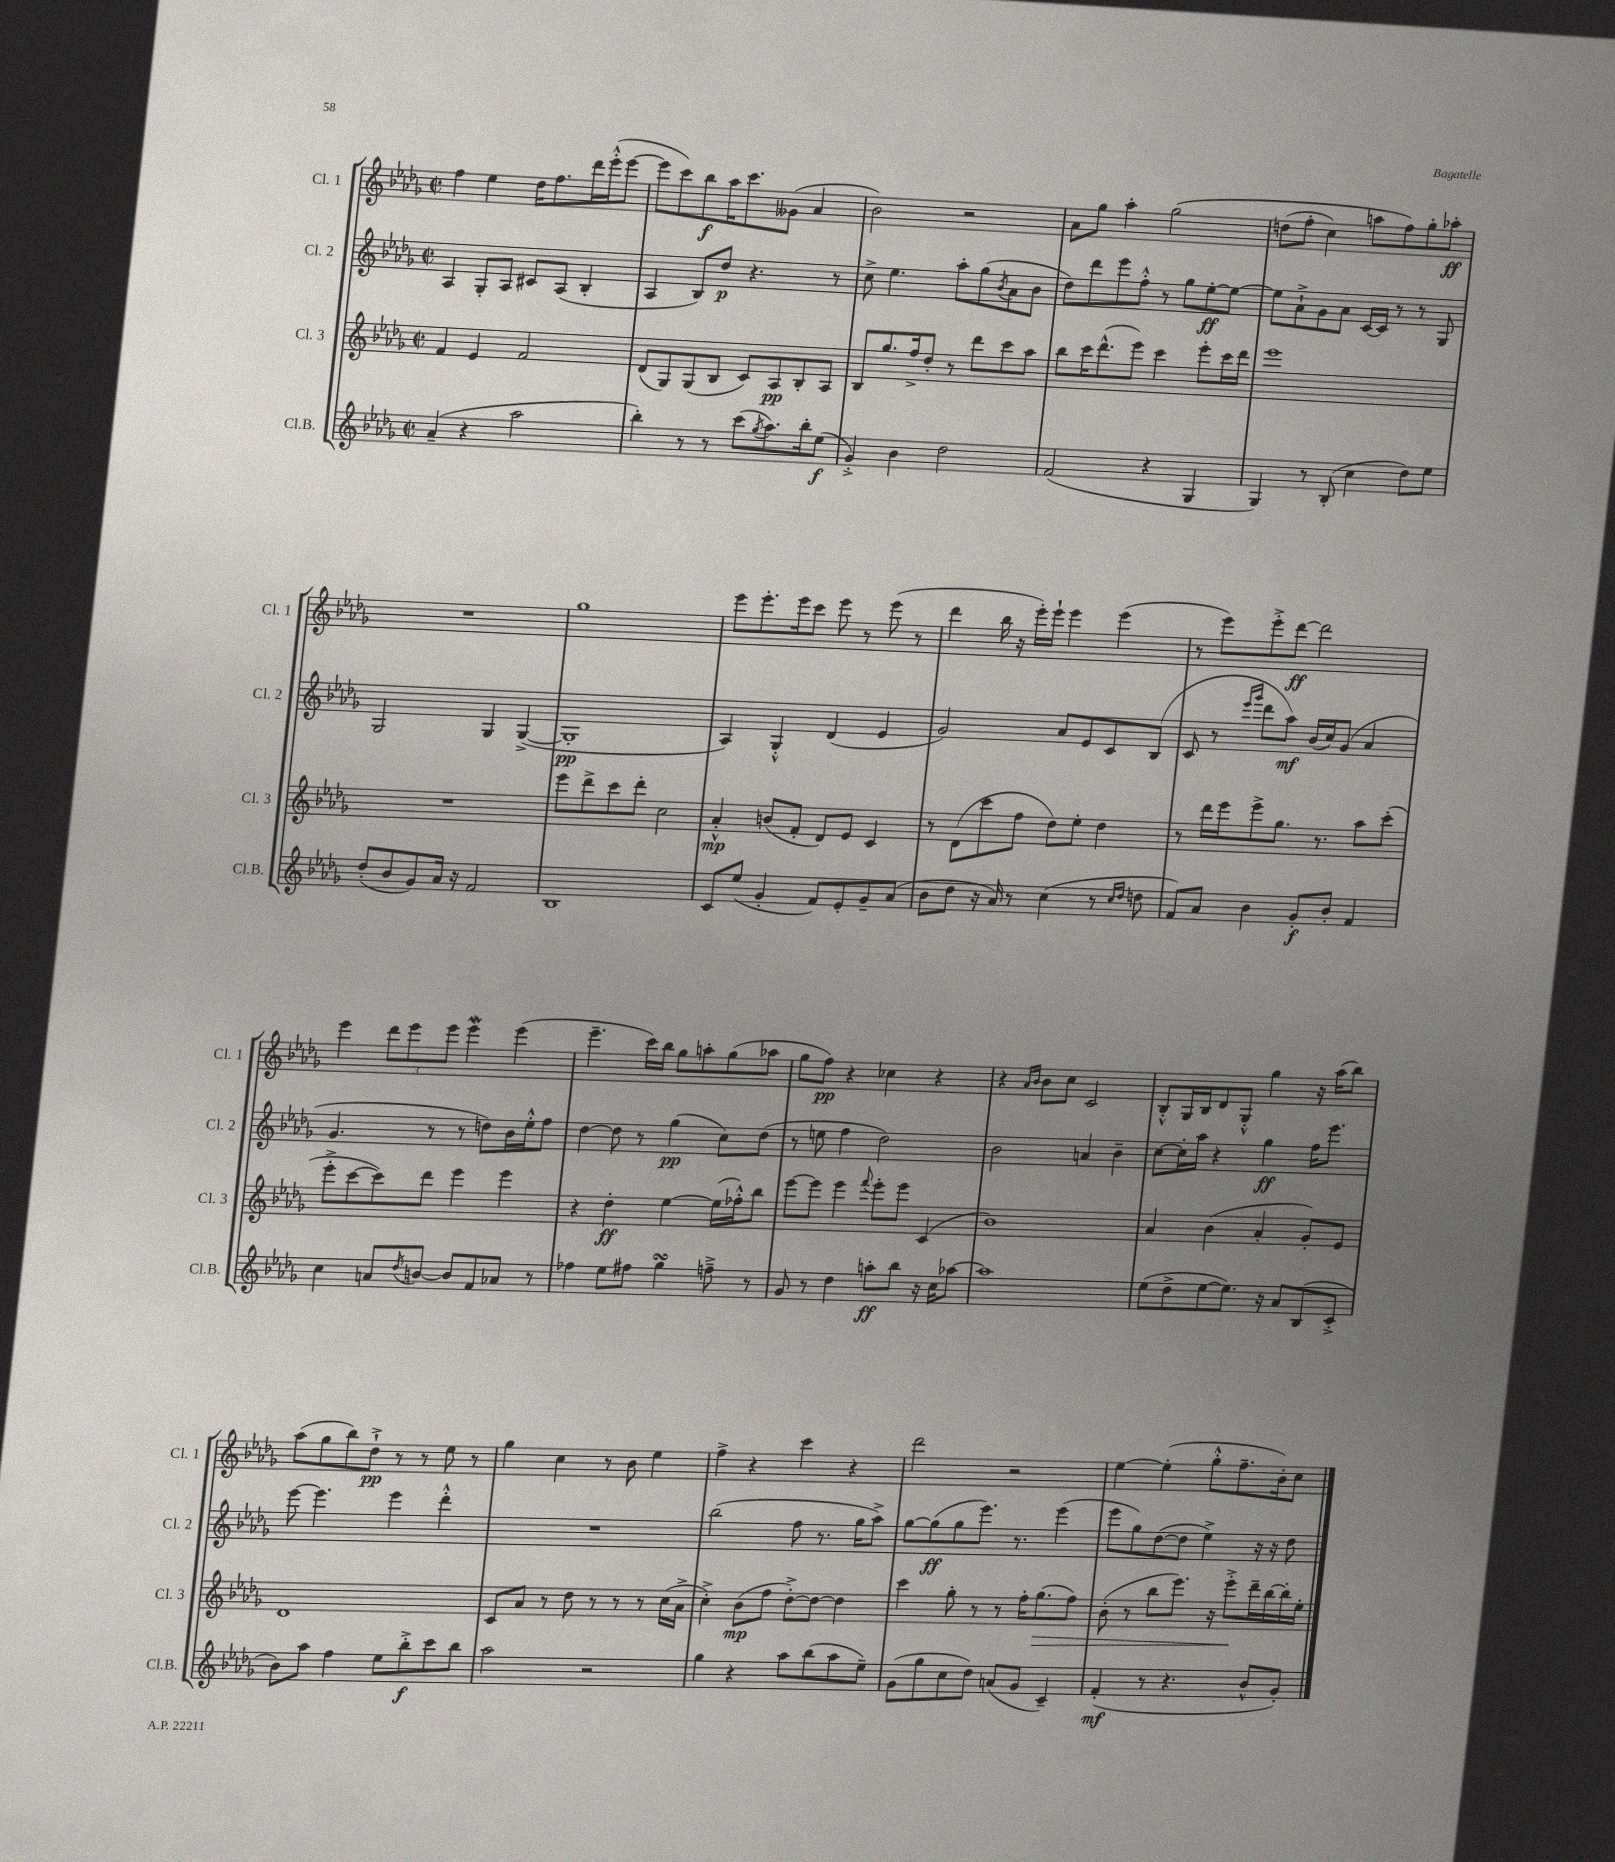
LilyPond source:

<<
\new StaffGroup <<
\new Staff = "s0" \with { instrumentName = "Cl. 1" shortInstrumentName = "Cl. 1" } {
    \clef treble \key des \major \defaultTimeSignature \time 2/2
    f''4 ees''4 des''16 f''8. des'''16 ees'''16-.-^( ees'''8~ |
    ees'''8 c'''8) bes''8\f aes''16 c'''8. geses'8( aes'4 |
    bes'2) r2 |
    aes'8 ges''8 aes''4-. ges''2\( |
    d''8( f''8-. c''4) a''8 f''8\) ges''8-. aes''8-.\ff |
    R1 |
    ges''1 |
    ees'''8 ees'''8.-. ees'''16 c'''8 ees'''8 r8 ees'''8( r8 |
    des'''4 bes''16 r16 ees'''16-.) ees'''16-! ees'''4 ees'''4( |
    r8 ees'''8) ees'''8-.-> des'''8~\ff des'''2 |
    ees'''4 \tuplet 3/2 { des'''8 ees'''8 ees'''8 } ees'''4\mordent ees'''4( |
    ees'''4.-- c'''16) bes''16 ges''8 a''8-. ges''8( aes''8 |
    ges''8 f''8\pp) r4 ces''4 r4 |
    r4 \grace { aes'16 bes'16 } bes'8 c''8 c'2 |
    bes8-.-^ ges16 bes16 des'8 ges8-.-^ ges''4 r16 aes''16( bes''8) |
    aes''8( ges''8 bes''8) des''8-!->\pp r8 r8 ees''8 r8 |
    ges''4 c''4 r8 bes'8 ees''4 |
    f''4-> r4 c'''4 r4 |
    des'''2 r2 |
    ees''4~ ees''4-.( ges''8-.-^ f''8.-- bes'16-.) c''8 \bar "|." |
}
\new Staff = "s1" \with { instrumentName = "Cl. 2" shortInstrumentName = "Cl. 2" } {
    \clef treble \key des \major \defaultTimeSignature \time 2/2
    aes4 ges8-. aes8 cis'8 aes8( bes4-. |
    aes4 bes8) des''8\p r4. r8 |
    c''8-> ees''4. aes''8-. ges''8( \acciaccatura { bes'8 } aes'8 bes'8 |
    des''8) des'''8 ees'''8 f''8-.-^ r8 ges''8 ees''8~-.\ff ees''8~ |
    ees''8 aes'8-!-> ges'8 aes'8 c'16~ c'16 r8 r8 ges8 |
    ges2 ges4 ges4~->( |
    ges1-.\pp |
    aes4) ges4-.-^ des'4( ees'4 |
    ges'2) aes'8 ees'8 c'8 bes8( |
    c'8 r8 \grace { ees'''16 ges'''16 } des'''8 aes''8\mf) bes'16( c''16) ges'8( aes'4 |
    ges'4. r8 r8 d''8) bes'16 ees''16-.-^ f''8 |
    des''4~ des''8 r8 ges''4\pp( c''8) des''8( |
    r8 e''8 f''4 des''2) |
    bes'2 a'4 bes'4-- |
    c''8~ c''16-. aes''16 r4 ges''4\ff f''16 ees'''8. |
    ees'''8~ ees'''4. ees'''4 des'''4-.-^ |
    R1 |
    bes''2( f''8 r8. ges''16 aes''8->) |
    ges''8~ ges''8\ff( ges''8 ees'''8.) r8. ees'''4( |
    ees'''8 ges''8) des''8~( des''8 ees''4->) r16 r16 des''8 \bar "|." |
}
\new Staff = "s2" \with { instrumentName = "Cl. 3" shortInstrumentName = "Cl. 3" } {
    \clef treble \key des \major \defaultTimeSignature \time 2/2
    f'4 ees'4 f'2 |
    des'8( ges8) ges8( bes8 c'8) aes8\pp bes8-. aes8 |
    bes8 ges''8. f''16-> des''8-. r8 des'''8 c'''8 aes''8 |
    bes''8 c'''16 des'''8.-^( ees'''8) c'''4 ees'''8-. c'''16 des'''16 |
    ees'''1 |
    R1 |
    ees'''8 des'''8-> c'''8 des'''8-. c''2 |
    aes'4-.-^\mp b'8( f'8-. des'8) ees'8 c'4 |
    r8 des'8( c'''8 f''8 des''8) ees''8-. des''4 |
    r8 des'''16 ees'''16 ees'''8-> ges''8. r8. aes''8 c'''8-.( |
    ees'''8-.-> c'''8~ c'''8) des'''8 ees'''4 ees'''4 |
    r4 des''4-.\ff ees''4~ ees''16( fes''16-.-^) bes''8 |
    ees'''8~ ees'''8 ees'''4 \appoggiatura { f'''8 } ees'''8-. ees'''8 c'4( |
    bes'1) |
    aes'4 bes'4( aes'4-. ges'8-.) ees'8 |
    des'1 |
    c'8 aes'8 r8 des''8 r8 r8 r8 c''16( aes'16-> |
    c''4-.->) bes'8\mp( f''8 des''8~-.->) des''8~ des''4 |
    c'''4 ges''8-. r8 r8 f''16-. ges''8.\>( f''8) |
    bes'8-.( r8 bes''8 ees'''8.) r16 ees'''8-.->\! des'''16-- bes''16~ bes''16-. ees''16-. \bar "|." |
}
\new Staff = "s3" \with { instrumentName = "Cl.B." shortInstrumentName = "Cl.B." } {
    \clef treble \key des \major \defaultTimeSignature \time 2/2
    aes'4--( r4 aes''2 |
    bes''4-.) r8 r8 c'''8( \acciaccatura { ges''8 } aes''8.) bes''16-. ees''8\f( |
    ges'4-.->) bes'4 des''2 |
    f'2( r4 ges4 |
    ges4) r8 bes8-.( c''4 des''8) ees''8 |
    des''8-.( bes'8 ges'8) aes'16 r16 f'2 |
    bes1 |
    c'8 ees''8( ges'4-. f'8) ees'8-. ges'8-- aes'8( |
    bes'8 des''8 r16 aes'16) r8 c''4( r8 \grace { c''16 des''16 } d''8 |
    f'8) aes'8 bes'4 ges'8-.\f bes'8-. f'4 |
    c''4 a'8 \acciaccatura { des''8 } b'8~ b'8 f'8 aes'8 r8 |
    fes''4 ees''8 fis''8 ges''4\turn f''8---> r8 |
    ges'8 r8 des''4 a''8-.\ff bes''8 r16 c''16 aes''8~ |
    aes''1 |
    ees''8( des''8-> ees''8~ ees''8.) r16 aes'8 bes8( c'8-.-> |
    bes'8) aes''8 f''4 ees''8 bes''8-.->\f c'''8 bes''8 |
    aes''2 r2 |
    ges''4 r4 aes''8 bes''8( aes''8 ees''8--) |
    ges'8( ges''8 c''8 des''8) a'8( ges'8 c'4--) |
    f'4-.\mf( r8 r4. bes'8-^ ges'8-.) \bar "|." |
}
>>
>>
\layout { \context { \Score \remove "Bar_number_engraver" } }
